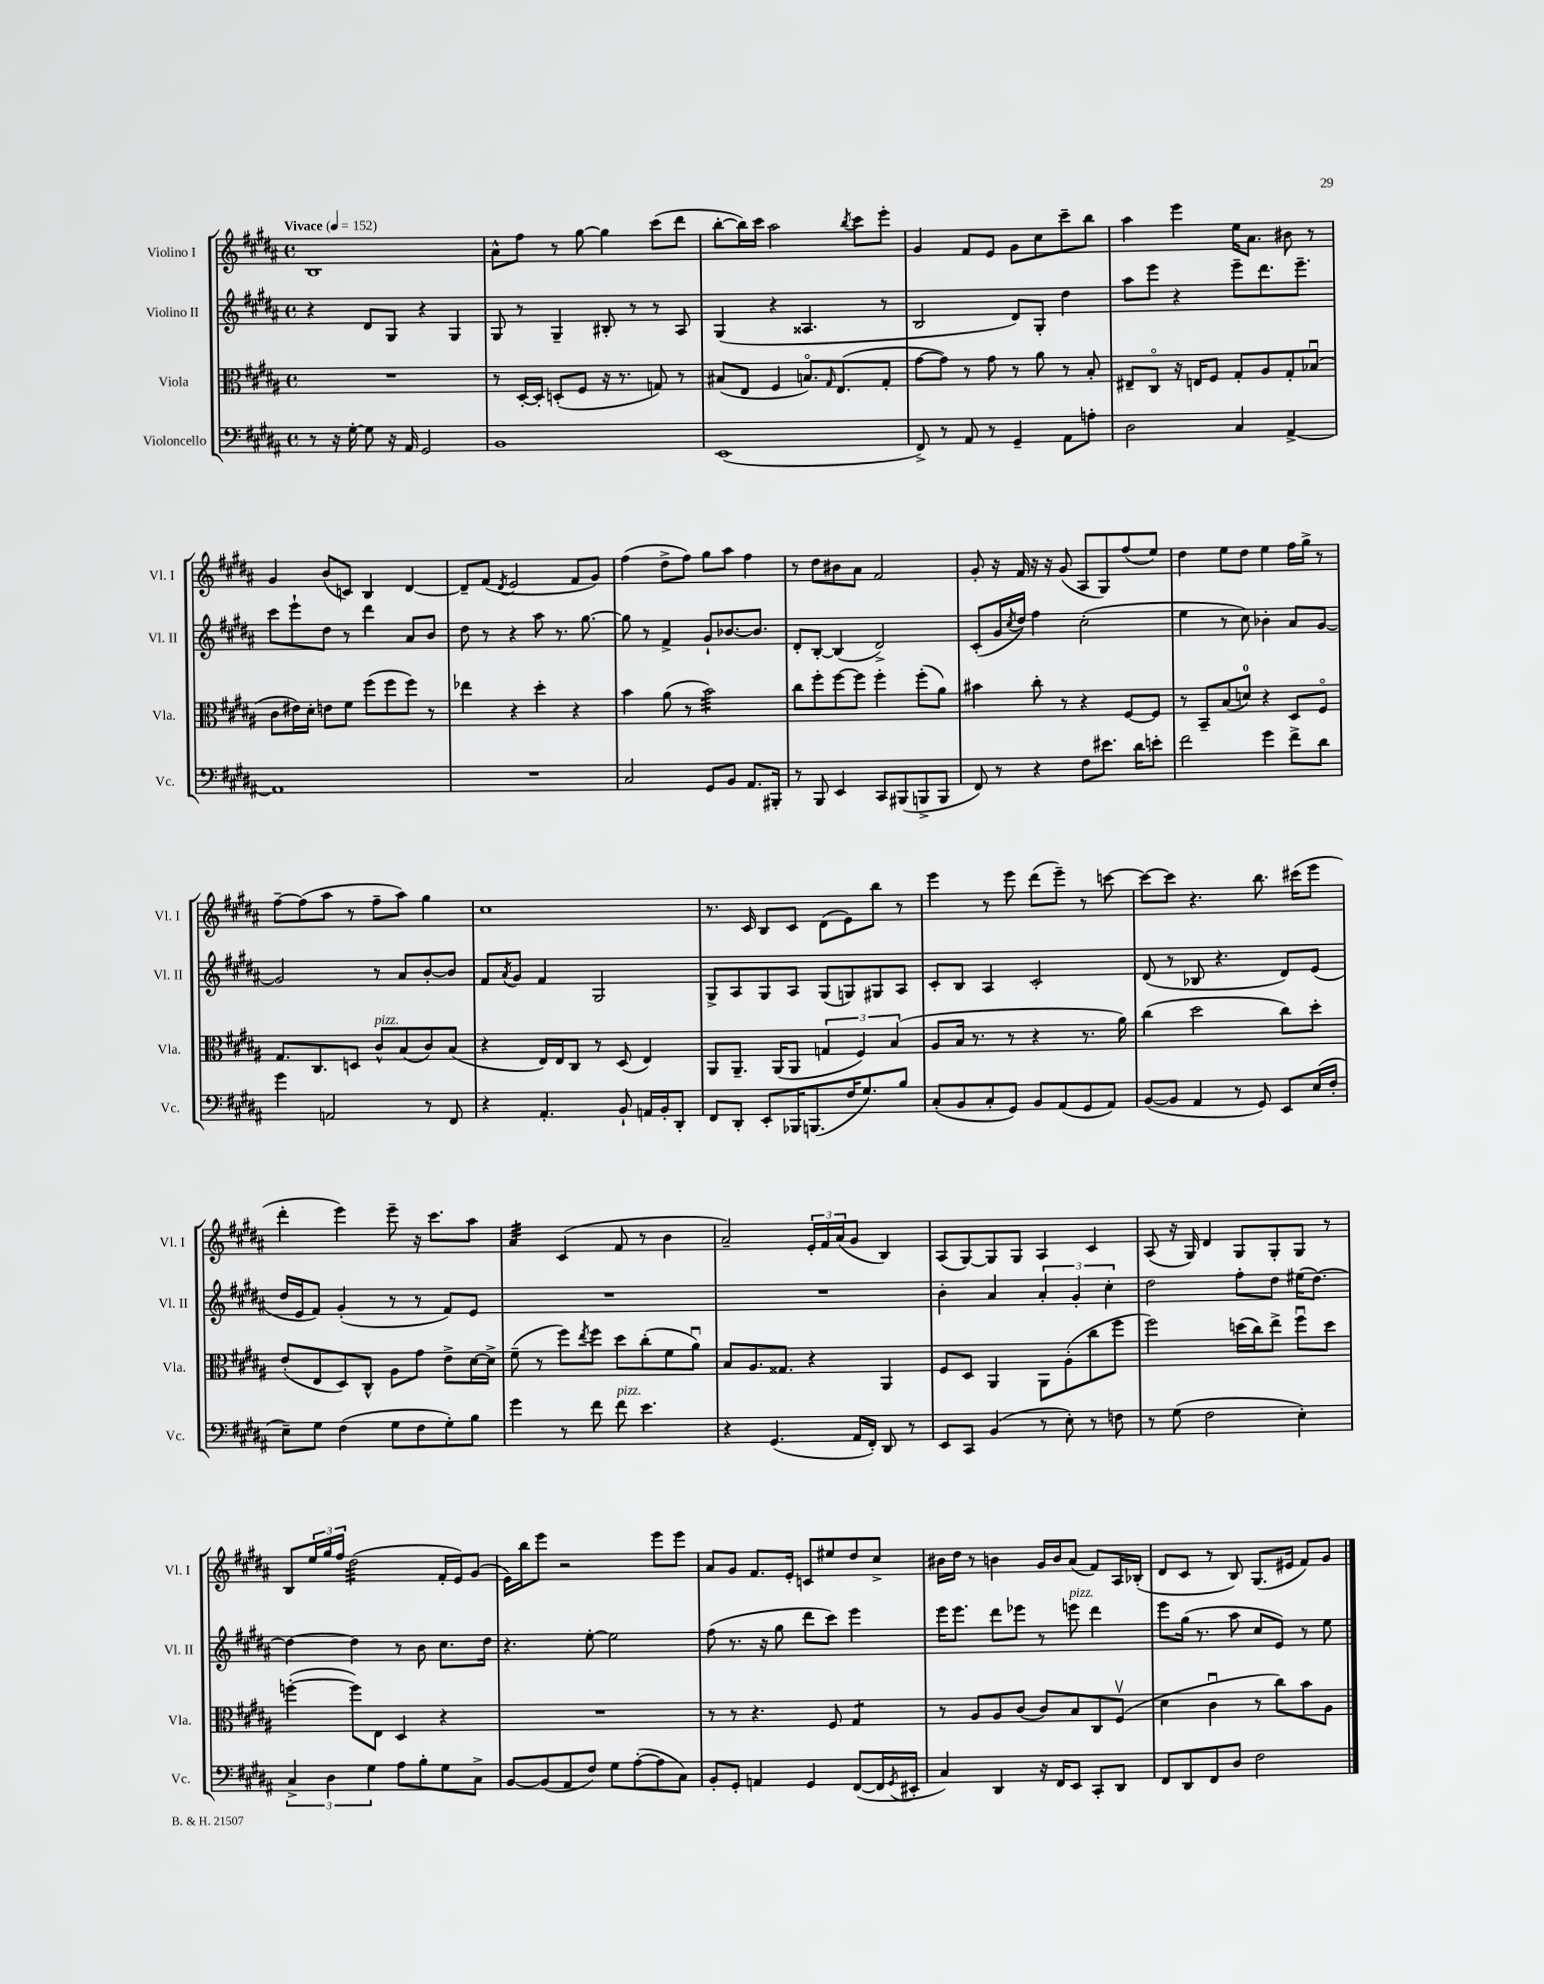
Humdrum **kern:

**kern	**kern	**kern	**kern
*staff4	*staff3	*staff2	*staff1
*clefF4	*clefC3	*clefG2	*clefG2
*k[f#c#g#d#a#]	*k[f#c#g#d#a#]	*k[f#c#g#d#a#]	*k[f#c#g#d#a#]
*M4/4	*M4/4	*M4/4	*M4/4
*met(c)	*met(c)	*met(c)	*met(c)
*MM152	*MM152	*MM152	*MM152
8r	1r	4r	1B
16r	.	.	.
[16G#'	.	.	.
8G#]	.	8d#	.
16r	.	8G#	.
16AA#	.	.	.
2GG#	.	4r	.
.	.	4G#	.
=	=	=	=
1BB	8r	8G#	8a#^^
.	[16D#'	8r	8ff#
.	16D#']	.	.
.	(8D'	4G#~	8r
.	8F#	.	[8gg#
.	16r	8B#'	4gg#]
.	8.r	.	.
.	.	8r	.
.	8G)	8r	(8ccc#
.	8r	8A#	8ddd#
=	=	=	=
(1EE	(8B#	(4G#	[8bb'
.	8E	.	16bb])
.	.	.	16ccc#
.	4F#	4r	2aa#
.	8.Bo)	4.A##	.
.	16qqG#	.	.
.	(8.E	.	.
.	.	.	8qbb
.	.	.	8ccc#
.	8G#'	8r	8eee'
=	=	=	=
8FF#^)	[8g#	2B	4g#
8r	8g#])	.	.
8AA#	8r	.	8f#
8r	8g#	.	8e
4GG#~	8r	8d#)	8g#
.	8a#	8G#'	8cc#
8AA#	8r	4dd#	8ccc#~
8A'	8B'	.	8bb
=	=	=	=
2D#	8E#~	8aa#	4aa#
.	8C#o	8eee	.
.	16r	4r	4eee
.	16E	.	.
.	8F#	.	.
4C#	8G#'	8eee~	16ee
.	.	.	8.a#
.	8A#	8.ddd#	.
[4AA#^	8G#'	.	8b#
.	.	8.eee~	.
.	(8B-u	.	8r
=	=	=	=
1AA#]	8c#	8ccc#	4g#
.	16e#)	8eee`	.
.	16d#'	.	.
.	8e	8dd#	(8b
.	8f#	8r	8c)
.	(8ff#	4ddd#	4B
.	8ff#	.	.
.	8ff#)	8a#	[4d#
.	8r	8b	.
=	=	=	=
1r	4ee-	8dd#	8d#~]
.	.	8r	(8f#
.	.	.	8qd#
.	4r	4r	2e
.	4dd#'	8aa#	.
.	.	8.r	.
.	4r	.	8f#
.	.	[8.gg#	.
.	.	.	8g#)
=	=	=	=
2C#	4b	8gg#]	(4ff#
.	.	8r	.
.	(8a#	4f#^	8dd#^
.	8r	.	8ff#)
8GG#	2b)	8g#`	8gg#
8BB	.	[8.b-	8aa#
8.AA#	.	.	4ff#
.	.	8.b-]	.
16BBB#'	.	.	.
=	=	=	=
8r	8cc#	8d#'	8r
8BBB	8ff#'	[8B'	8dd#
4EE	[8ff#	(4B]	8b#
.	8ff#]	.	8a#
8CC#	4ff#'	2d#^)	2f#
(8BBB#	.	.	.
8BBB^	(8ff#'	.	.
8BBB	8a#)	.	.
=	=	=	=
8FF#)	4b#	(8c#'	8g#'
8r	.	16g#	16r
.	.	8qcc#	.
.	.	16dd#)	16f#
4r	8cc#'	4ff#	16r
.	.	.	16r
.	8r	.	(8g#
8F#	4r	(2cc#'	8A#
8.e#	.	.	8G#)
.	[8F#	.	(8ff#
16d#	.	.	.
8e'	8F#]	.	8ee)
=	=	=	=
2f#	8r	4ee	4dd#
.	8BB~	.	.
.	(8B	8r	8ee
.	8d)	8cc#)	8dd#
4g#	4r	4b-'	4ee
8f#^	8D#	8a#	16ff#
.	.	.	16gg#^
8d#	8F#o	[8g#	8r
=	=	=	=
4g#	8.G#	2g#]	[8ff#~
.	.	.	(8ff#]
.	8.C#	.	.
2AA	.	.	8aa#
.	8D	.	8r
.	8c#^^	8r	8ff#~
.	(8B	8a#	8aa#)
8r	8c#)	[8b'	4gg#
8FF#	(8B	8b]	.
=	=	=	=
4r	4r	8f#	1cc#
.	.	8qa#	.
.	.	8g#	.
4.AA#'	16E)	4f#	.
.	16E	.	.
.	8C#	.	.
.	8r	2G#	.
8BB`	(8D#	.	.
16AA	4E)	.	.
16BB'	.	.	.
8DD#'	.	.	.
=	=	=	=
8FF#	8AA#	8G#^	8.r
8DD#'	8.AA#~	8A#	.
.	.	.	16c#
8EE'	.	8G#	8B
.	(16AA#	.	.
16BBB-	8AA#	8A#	8c#
(8.BBB	.	.	.
.	6G	(8G#	(8d#
16F#	.	8G)	8e)
.	6F#)	.	.
8.G#)	.	.	.
.	.	8G#	8bb
.	(6B	.	.
8B	.	8A#	8r
=	=	=	=
(8C#'	8A#	8c#'	4eee
8BB	16B	8B	.
.	8.r	.	.
8C#'	.	4A#	8r
8GG#)	8r	.	8eee
8BB	4r	2c#'	(8ddd#
(8AA#	.	.	8eee~)
8GG#	8.r	.	8r
8AA#)	.	.	[8ccc
.	16a#)	.	.
=	=	=	=
([8BB	(4cc#	(8d#	8ccc_
8BB]	.	8r	8ccc]
4AA#	2dd#	8B-	4.r
.	.	4.r	.
8r	.	.	.
8GG#)	.	.	8.bb
8EE	8cc#)	8d#)	.
.	.	.	(16ccc#
(16E	8dd#'	(8e	8eee
16F#'	.	.	.
=	=	=	=
8E~)	(8e'	16dd#	4ddd#'
.	.	16e	.
8G#	8E	8f#)	.
(4F#	8D#)	(4g#'	4eee)
.	8C#^^	.	.
8G#	8A#	8r	8eee~
8F#	8g#	8r	16r
.	.	.	8.ccc#
8G#')	8e^	8f#)	.
8B	[16d#	8e	8aa#
.	16d#^]	.	.
=	=	=	=
4g#	(8f#~	1r	4a#
.	8r	.	.
8r	8ff#)	.	(4c#
.	8qee	.	.
8f#	8ff#	.	.
8f#	8dd#	.	8f#
4.e	(8cc#'	.	8r
.	8f#	.	4b
.	8a#u)	.	.
=	=	=	=
4r	8B	1r	2a#~)
.	8.A#	.	.
(4.GG#	.	.	.
.	8.G##	.	.
.	4r	.	24e'
.	.	.	24f#
.	.	.	(24a#
16AA#	.	.	8g#
16FF#')	.	.	.
8DD#	4AA#	.	4B)
8r	.	.	.
=	=	=	=
8EE	8F#	4b'	(8A#
8CC#	8D#	.	[8G#)
(4BB	4AA#	4a#	8G#]
.	.	.	8G#
8r	8AA#	6a#'	4A#
8E')	(8A#'	.	.
.	.	6g#'	.
8r	8cc#	.	4c#
.	.	6cc#'	.
8F	8ff#	.	.
=	=	=	=
8r	2ff#)	2dd#	(8A#
(8G#	.	.	16r
.	.	.	16G#)
2F#	.	.	4d#
.	(16dd	8ff#'	8G#
.	16cc#)	.	.
.	8ee^	8dd#	8G#'
4E')	8ff#u	(16ee#	8G#
.	.	[8.dd#)	.
.	8dd	.	8r
=	=	=	=
6C#^	([4ff'	4dd#_	8B
.	.	.	24ee
6D#	.	.	24gg#
.	.	.	24ff#
.	8ff])	4dd#]	(2dd#
6G#	.	.	.
.	8E	.	.
8A#	4D#	8r	.
8B'	.	8b	.
8G#	4r	8.cc#	16f#'
.	.	.	16e)
8C#^	.	.	(8g#
.	.	16dd#	.
=	=	=	=
[8BB	1r	4.r	16e)
.	.	.	16bb
(8BB]	.	.	8eee
8AA#	.	.	2r
8F#)	.	[8ee'	.
8G#	.	2ee]	.
([8A#'	.	.	.
8A#]	.	.	8eee
8C#)	.	.	8eee
=	=	=	=
8BB'	8r	(8ff#	8a#
8GG#'	8r	8.r	8g#
4AA	4.r	.	8.f#
.	.	16r	.
.	.	8gg#	.
.	.	.	16e'
4GG#	.	8ddd#	8c
.	8F#	8ccc#)	8ee#
([8FF#	4G#	4eee	8dd#
16FF#]	.	.	8cc#^
8qGG#	.	.	.
16EE#'	.	.	.
=	=	=	=
4C#)	8r	16eee	16b#
.	.	8.eee	16dd#
.	8A#	.	8r
4DD#	8A#	8ddd#	4b
.	(8c#	8eee-	.
16r	8c#)	8r	16g#
16FF#	.	.	16b
8EE	8B	8eee	(8a#
8CC#'	8C#	4ddd#	8f#)
8DD#	(8F#v	.	16A#
.	.	.	(16B-'
=	=	=	=
8FF#	4d#	8eee	8d#
8DD#	.	(16gg#	8c#
.	.	8.r	.
8FF#	4c#u	.	8r
8D#	.	8aa#	8B)
2F#	8r	8cc#	(8.G#
.	8cc#)	8e)	.
.	.	.	16e#
.	8b	8r	8f#)
.	8A#	8ee	8g#
==	==	==	==
*-	*-	*-	*-
